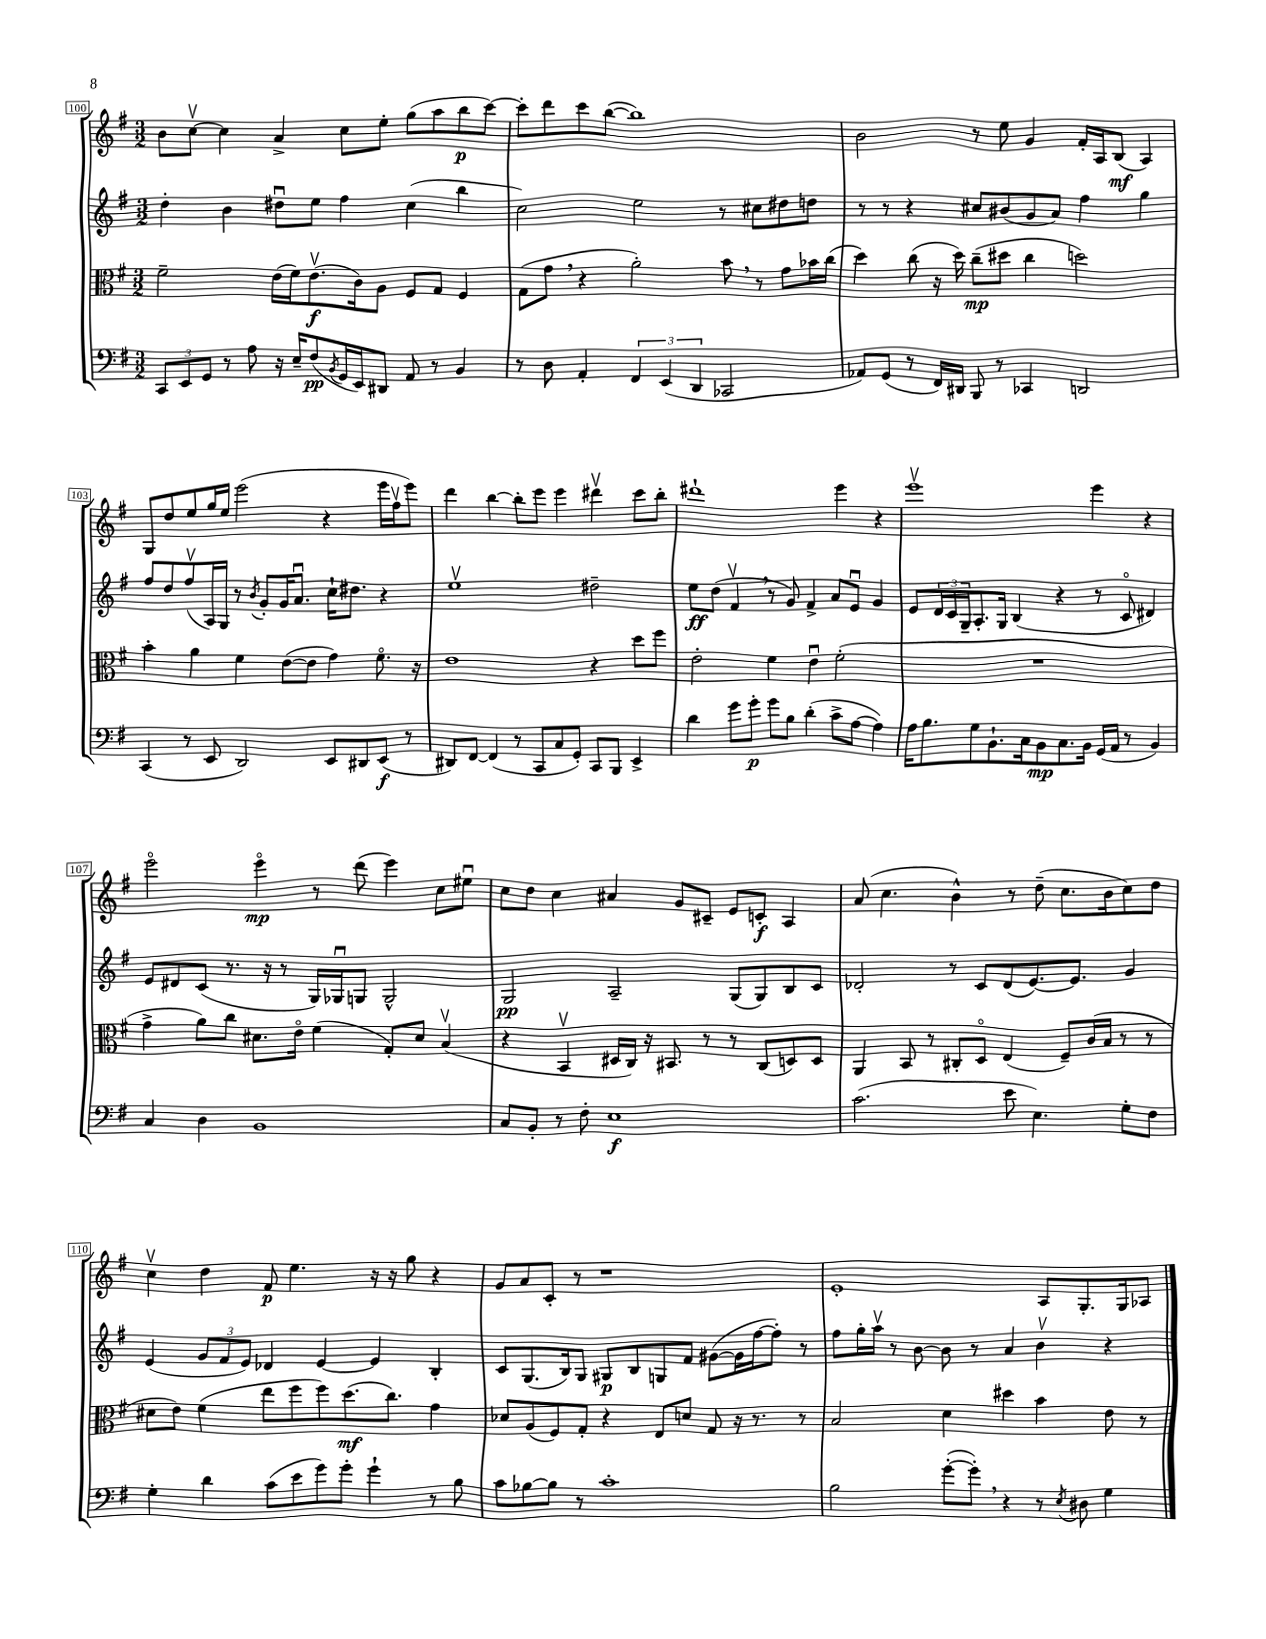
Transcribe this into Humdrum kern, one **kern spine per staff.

**kern	**dynam	**kern	**dynam	**kern	**dynam	**kern	**dynam
*part4	*part4	*part3	*part3	*part2	*part2	*part1	*part1
*staff4	*staff4	*staff3	*staff3	*staff2	*staff2	*staff1	*staff1
*clefF4	*	*clefC3	*	*clefG2	*	*clefG2	*
*k[f#]	*	*k[f#]	*	*k[f#]	*	*k[f#]	*
*M3/2	*	*M3/2	*	*M3/2	*	*M3/2	*
=100	=100	=100	=100	=100	=100	=100	=100
12CC/L	.	2f#~\	.	4dd'\	.	8b\L	.
12EE/	.	.	.	.	.	.	.
.	.	.	.	.	.	[8ccv\J	.
12GG/J	.	.	.	.	.	.	.
8r	.	.	.	4b\	.	4cc\]	.
8A\	.	.	.	.	.	.	.
16r	.	(16e\LL	.	8dd#Xu\L	.	4a^/	.
16E~/KL	.	16f#\J)	.	.	.	.	.
(8F#/	pp	(8.ev\	f	8ee\J	.	.	.
8qBB/	.	.	.	.	.	.	.
16GG/L	.	.	.	4ff#\	.	8cc\L	.
16EE/J)	.	16c\k)	.	.	.	.	.
8DD#X/J	.	8A\J	.	.	.	8ee'\J	.
8AA/	.	8F#/L	.	(4cc\	.	(8gg\L	.
8r	.	8G/J	.	.	.	8aa\	.
4BB/	.	4F#/	.	4bb\	.	8bb\	p
.	.	.	.	.	.	[8ccc\J)	.
=101	=101	=101	=101	=101	=101	=101	=101
8r	.	(8G\L	.	2cc\)	.	8ccc'\L]	.
8D\	.	8g,\J	.	.	.	8ddd\	.
4AA'/	.	4r	.	.	.	8ccc\	.
.	.	.	.	.	.	([8bb\J	.
6FF#/	.	2a'\)	.	2ee\	.	1bb])	.
(6EE/	.	.	.	.	.	.	.
6DD/	.	.	.	.	.	.	.
2CC-X/	.	8b,\	.	8r	.	.	.
.	.	8r	.	8cc#X\L	.	.	.
.	.	8g\L	.	8dd#X\	.	.	.
.	.	16b-X\L	.	8ddn\J	.	.	.
.	.	(16cc\JJ	.	.	.	.	.
=102	=102	=102	=102	=102	=102	=102	=102
8AA-X/L)	.	4dd\)	.	8r	.	2b\	.
(8GG/J	.	.	.	8r	.	.	.
8r	.	(8cc\	.	4r	.	.	.
16FF#/LL)	.	16r	.	.	.	.	.
16DD#X/JJ	.	16dd\)	.	.	.	.	.
8BBB/	.	(8cc~\L	mp	8cc#X/L	.	8r	.
8r	.	8dd#X\J	.	(8b#X/	.	8ee\	.
4CC-X/	.	4cc\	.	8g/	.	4g/	.
.	.	.	.	8a/J)	.	.	.
2DDn/	.	2ddn\)	.	4ff#\	.	16f#'/LL	.
.	.	.	.	.	.	16A/J	.
.	.	.	.	.	.	(8B/J	mf
.	.	.	.	4gg\	.	4A/)	.
!!LO:LB:g=z
=103	=103	=103	=103	=103	=103	=103	=103
(4CC/	.	4b'\	.	8ff#/L	.	8G/L	.
.	.	.	.	8dd/	.	8dd/	.
8r	.	4a\	.	(8ff#v/	.	8ee/	.
8EE/	.	.	.	16A/L)	.	16gg/L	.
.	.	.	.	16G/JJ	.	16ee/JJ	.
2DD/)	.	4f#\	.	8r	.	(2eee\	.
.	.	.	.	8qb/	.	.	.
.	.	.	.	8g'/L	.	.	.
.	.	([8e\L	.	16g/K	.	.	.
.	.	.	.	8.au/J	.	.	.
.	.	8e\J]	.	.	.	.	.
8EE/L	.	4g\)	.	16cc`\KL	.	4r	.
.	.	.	.	8.dd#X\J	.	.	.
8DD#X/	.	.	.	.	.	.	.
(8EE/J	f	8.f#\	.	4r	.	16eee\LL	.
.	.	.	.	.	.	16ff#v\J	.
8r	.	.	.	.	.	8eee\J)	.
.	.	16r	.	.	.	.	.
=104	=104	=104	=104	=104	=104	=104	=104
8DD#X/L)	.	1e	.	1eev	.	4ddd\	.
[8FF#/J	.	.	.	.	.	.	.
(4FF#/]	.	.	.	.	.	[4bb\	.
8r	.	.	.	.	.	8bb'\L]	.
8CC/L	.	.	.	.	.	8eee\J	.
8C/	.	.	.	.	.	4eee\	.
8GG'/J)	.	.	.	.	.	.	.
8CC/L	.	4r	.	2dd#X~\	.	4ddd#Xv\	.
8BBB/J	.	.	.	.	.	.	.
4EE^/	.	8dd\L	.	.	.	8ccc\L	.
.	.	8ff#\J	.	.	.	8bb'\J	.
=105	=105	=105	=105	=105	=105	=105	=105
4d\	.	2e'\	.	8ee\L	ff	1ddd#X`	.
.	.	.	.	(8dd\J	.	.	.
8g\L	.	.	.	4f#v,/	.	.	.
8g'\J	p	.	.	.	.	.	.
8g\L	.	4f#\	.	8r	.	.	.
8B\J	.	.	.	8g/)	.	.	.
(4d'\	.	4eu\	.	4f#^/	.	.	.
8c^\L	.	(2f#'\	.	8a/L	.	4eee\	.
[8A\J	.	.	.	8eu/J	.	.	.
4A\])	.	.	.	4g/	.	4r	.
=106	=106	=106	=106	=106	=106	=106	=106
16A\KL	.	1.r	.	8e/L	.	1eeev	.
8.B\	.	.	.	.	.	.	.
.	.	.	.	24d/L	.	.	.
.	.	.	.	24c/	.	.	.
.	.	.	.	24G~/J	.	.	.
8G\	.	.	.	8.A'/	.	.	.
8.BB`\	.	.	.	.	.	.	.
.	.	.	.	16G/Jk	.	.	.
.	.	.	.	(4B/	.	.	.
16C\k	.	.	.	.	.	.	.
8BB\	mp	.	.	.	.	.	.
8.C\	.	.	.	4r	.	.	.
16BB\Jk	.	.	.	.	.	.	.
(16GG/LL	.	.	.	8r	.	4eee\	.
16AA/JJ	.	.	.	.	.	.	.
8r	.	.	.	8c/	.	.	.
4BB/)	.	.	.	4d#X/)	.	4r	.
!!LO:LB:g=z
=107	=107	=107	=107	=107	=107	=107	=107
4C/	.	4g^\	.	8e/L	.	2eee\	.
.	.	.	.	8d#X/	.	.	.
4D\	.	8a\L)	.	(8c/J	.	.	.
.	.	8cc\J	.	8.r	.	.	.
1BB	.	8.d#X\L	.	.	.	4eee\	mp
.	.	.	.	16r	.	.	.
.	.	.	.	8r	.	.	.
.	.	16e\Jk	.	.	.	.	.
.	.	(4f#\	.	16G/LL)	.	8r	.
.	.	.	.	16G-Xu/J	.	.	.
.	.	.	.	8Gn/J	.	(8ddd\	.
.	.	8G'/L)	.	2G^^/	.	4eee\)	.
.	.	8d#/J	.	.	.	.	.
.	.	(4Bv/	.	.	.	8cc\L	.
.	.	.	.	.	.	8ee#Xu\J	.
=108	=108	=108	=108	=108	=108	=108	=108
8C/L	.	4r	.	2G/	pp	8cc\L	.
8BB'/J	.	.	.	.	.	8dd\J	.
8r	.	4BBv/	.	.	.	4cc\	.
8F#'\	.	.	.	.	.	.	.
1E	f	16D#X/LL	.	2A~/	.	4a#X/	.
.	.	16C/JJ)	.	.	.	.	.
.	.	16r	.	.	.	.	.
.	.	8.BB#X/	.	.	.	.	.
.	.	.	.	.	.	8g/L	.
.	.	8r	.	.	.	8c#X~/J	.
.	.	8r	.	(8G/L	.	8e/L	.
.	.	(8C/L	.	8G/)	.	8cn'/J	f
.	.	8Dn/)	.	8B/	.	4A/	.
.	.	8D/J	.	8c/J	.	.	.
=109	=109	=109	=109	=109	=109	=109	=109
(2.c\	.	4AA/	.	2d-X'/	.	(8a/	.
.	.	.	.	.	.	4.cc\	.
.	.	8BB/	.	.	.	.	.
.	.	8r	.	.	.	.	.
.	.	8C#X'/L	.	8r	.	4b^^\)	.
.	.	8D/J	.	8c/L	.	.	.
8e\	.	(4E/	.	(8d-/	.	8r	.
4.E\)	.	.	.	[8.e/)	.	(8dd~\	.
.	.	8F#~/L)	.	.	.	8.cc\L	.
.	.	.	.	8.e/J]	.	.	.
.	.	(16c/L	.	.	.	.	.
.	.	16B/JJ	.	.	.	16b\k	.
8G'\L	.	8r	.	4g/	.	8cc\)	.
8F#\J	.	8r	.	.	.	8dd\J	.
!!LO:LB:g=z
=110	=110	=110	=110	=110	=110	=110	=110
4G'\	.	8d#X\L	.	(4e/	.	4ccv\	.
.	.	8e\J)	.	.	.	.	.
4d\	.	(4f#\	.	12g/L	.	4dd\	.
.	.	.	.	12f#/	.	.	.
.	.	.	.	12e/J)	.	.	.
(8c\L	.	8ee\L	.	4d-X/	.	8f#/	p
8e\	.	8ff#\	.	.	.	4.ee\	.
8g\)	.	8ff#\)	.	[4e/	.	.	.
8g'\J	.	(8.dd\	mf	.	.	.	.
4g`\	.	.	.	4e/]	.	16r	.
.	.	8.cc\J)	.	.	.	16r	.
.	.	.	.	.	.	8gg\	.
8r	.	4g\	.	4B'/	.	4r	.
8B\	.	.	.	.	.	.	.
=111	=111	=111	=111	=111	=111	=111	=111
8c\L	.	8d-X/L	.	8c/L	.	8g/L	.
[8B-X\	.	(8A/	.	(8.G/	.	8a/	.
8B-\J]	.	8F#/)	.	.	.	8c'/J	.
.	.	.	.	16B/k)	.	.	.
8r	.	8G'/J	.	8G/J	.	8r	.
1c'	.	4r	.	8G#X/L	p	1r	.
.	.	.	.	8B/	.	.	.
.	.	8E/L	.	8Gn/	.	.	.
.	.	8dn/J	.	8f#/J	.	.	.
.	.	8G/	.	([8g#X\L	.	.	.
.	.	16r	.	16g#\L]	.	.	.
.	.	8.r	.	[16ff#\J	.	.	.
.	.	.	.	8ff#'\J])	.	.	.
.	.	8r	.	8r	.	.	.
=112	=112	=112	=112	=112	=112	=112	=112
2B\	.	2B/	.	8ff#\L	.	1e'	.
.	.	.	.	16gg'\L	.	.	.
.	.	.	.	16aav\JJ	.	.	.
.	.	.	.	8r	.	.	.
.	.	.	.	[8b\	.	.	.
([8g'\L	.	4d\	.	8b\]	.	.	.
8g',\J])	.	.	.	8r	.	.	.
4r	.	4dd#X\	.	4a/	.	.	.
8r	.	4b\	.	4bv\	.	8A/L	.
8qE/	.	.	.	.	.	.	.
8D#X\	.	.	.	.	.	8.G'/	.
4G\	.	8e\	.	4r	.	.	.
.	.	.	.	.	.	16G/k	.
.	.	8r	.	.	.	8A-X/J	.
==	==	==	==	==	==	==	==
*-	*-	*-	*-	*-	*-	*-	*-
